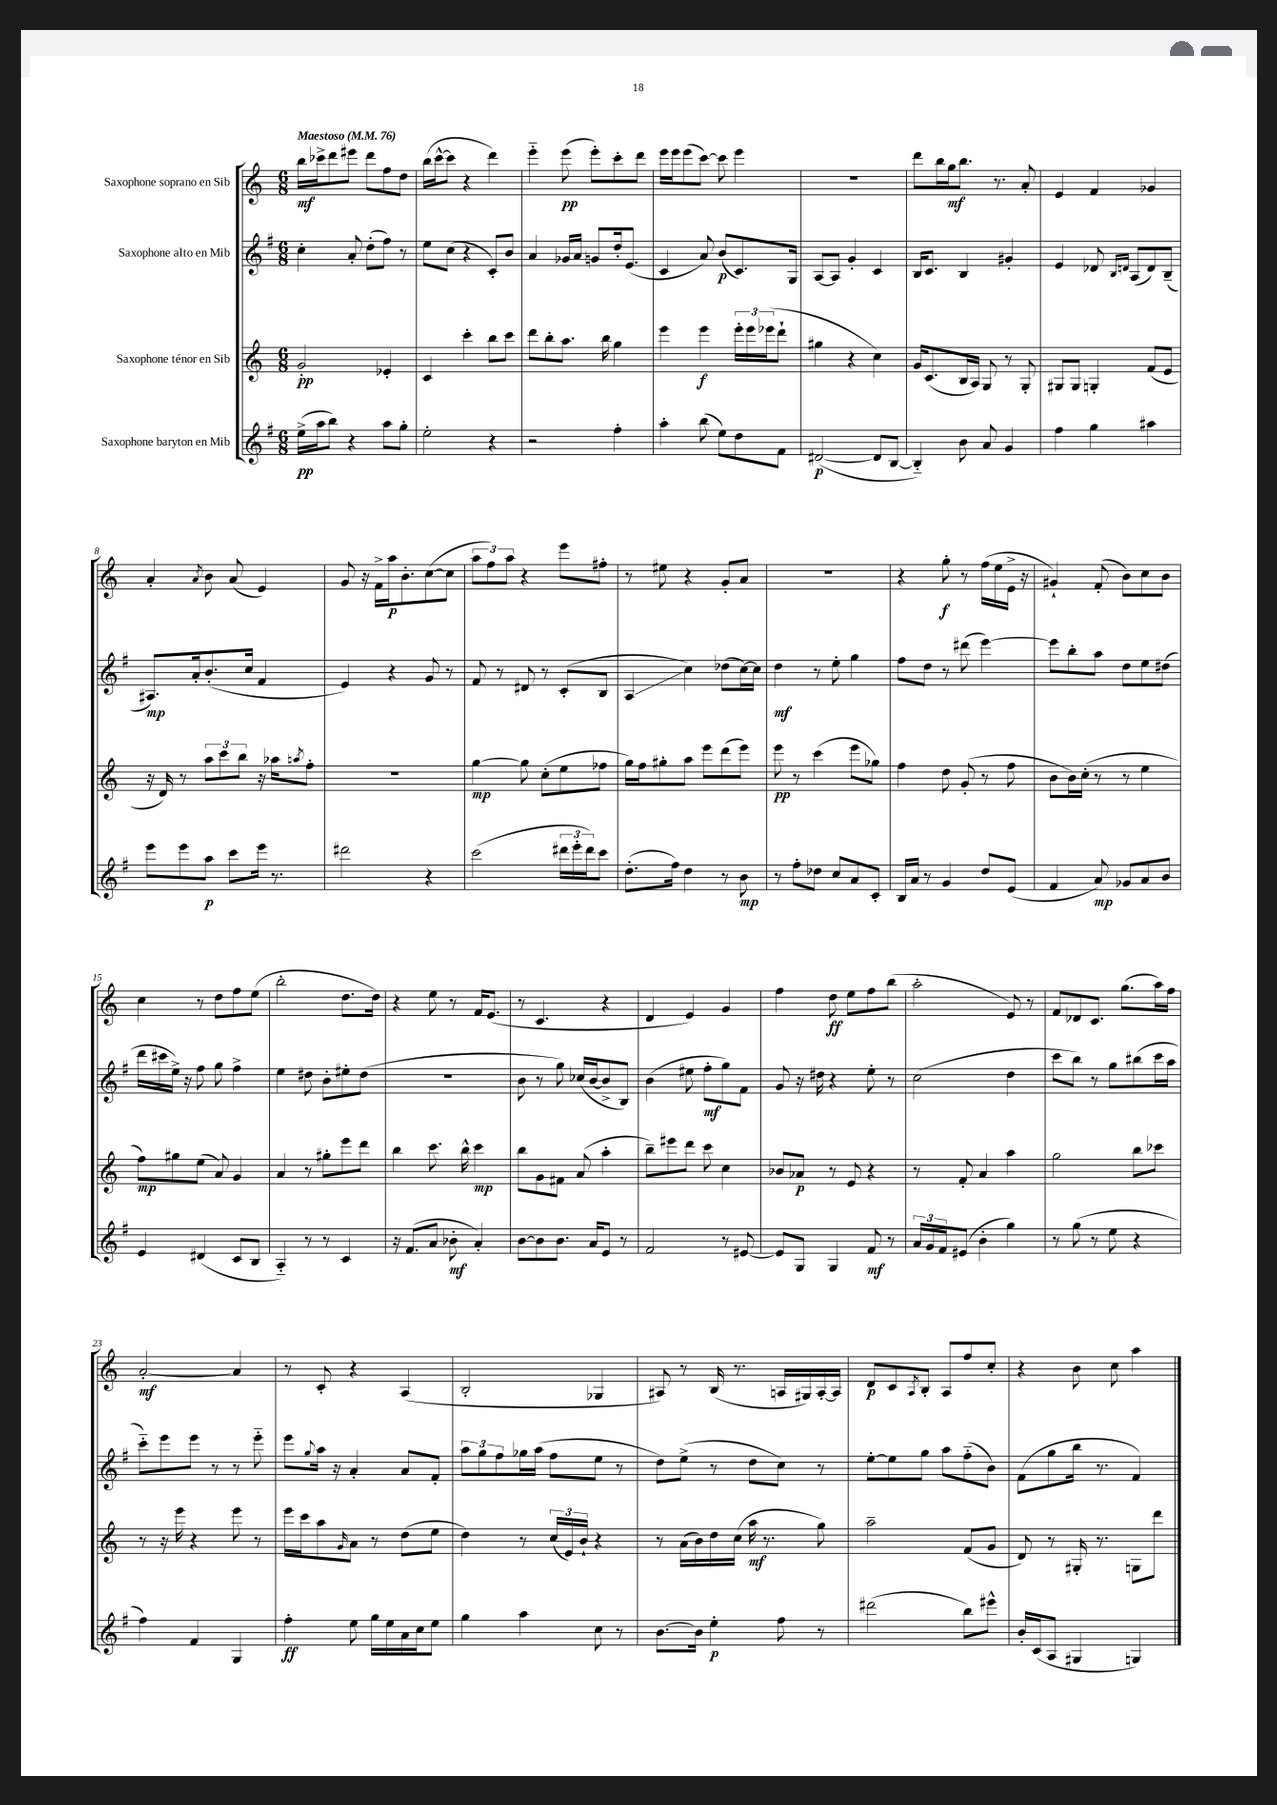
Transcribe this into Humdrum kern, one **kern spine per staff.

**kern	**kern	**kern	**kern
*staff4	*staff3	*staff2	*staff1
*clefG2	*clefG2	*clefG2	*clefG2
*k[f#]	*k[]	*k[f#]	*k[]
*M6/8	*M6/8	*M6/8	*M6/8
*MM76	*MM76	*MM76	*MM76
(16ee^	2g'	4cc'	16bb
16aa	.	.	16ccc-^
8bb)	.	.	8ddd
4r	.	8a'	8eee#
.	.	(8dd'	8ddd
8aa	4e-'	8ff#)	8ff
8gg'	.	8r	8dd
=	=	=	=
2ee'	4c	8ee	(16bb
.	.	.	[16ccc^^
.	.	(8cc	8ccc]
.	4ccc'	4r	4r
4r	8bb	8c')	4ddd)
.	8ccc	8b	.
=	=	=	=
2r	8ddd	4a	4eee'~
.	8bb'	.	.
.	8.aa	16g-	(8eee
.	.	16a	.
.	.	8g	8eee')
.	16bb	.	.
4ff#'	4gg	16dd'	8ccc'
.	.	(8.e	.
.	.	.	8ddd
=	=	=	=
4aa'	4eee	4c	16eee
.	.	.	16eee
.	.	.	(8eee
(8bb	4eee	8a)	[8ccc)
8ee)	.	(8b	8ccc]
8dd	24eee'	8.c)	4eee
.	24eee	.	.
.	(24eee-	.	.
8f#	8ddd`	.	.
.	.	16G	.
=	=	=	=
([2d#	4gg#	[8A	2.r
.	.	8A]	.
.	4r	4g'	.
8d#]	4cc)	4c	.
[8B	.	.	.
=	=	=	=
4B'~])	16g	16B	8ddd
.	(8.c	8.c	.
.	.	.	16bb
.	.	.	16gg
8b	16B	4B	8.bb
.	16A)	.	.
8a	8G	.	.
.	.	.	8.r
4g	8r	4g#'	.
.	8G'	.	8a'
=	=	=	=
4ff#	8G#	4e	4e
.	8G#	.	.
4gg	4G'	8d-	4f
.	.	16qqB	.
.	.	16qqd	.
.	.	(8A	.
4aa#	(8f	8d)	4g-
.	8e	(8B~	.
=	=	=	=
8eee	16r	8.A#)	4a'
.	16d)	.	.
8eee	8r	.	.
.	.	16a'	.
.	.	.	8qa
8aa	12aa	(8.b'	8b
.	12ccc	.	.
8ccc	.	.	(8a
.	12bb	.	.
.	.	16cc	.
16eee	16r	4f#	4e)
8.r	16aa-	.	.
.	8qaa	.	.
.	8ff'	.	.
=	=	=	=
2ddd#	2.r	4e)	8g
.	.	.	16r
.	.	.	16f^
.	.	4r	16aa
.	.	.	8.b'
4r	.	8g	([8cc
.	.	8r	8cc]
=	=	=	=
(2ccc	[4gg	8f#	12aa
.	.	.	12ff)
.	.	8r	.
.	.	.	12aa
.	8gg]	8d#	4r
.	(8cc'	8r	.
24ddd#	8ee	(8c'	8eee
24eee'	.	.	.
24ddd#)	.	.	.
8ccc	8ff-	8B	8ff#'
=	=	=	=
(8.dd'	16gg)	4A	8r
.	16ff	.	.
.	8gg#'	.	8ee#
16ff#)	.	.	.
4dd	8aa	4cc)	4r
.	8eee	.	.
8r	(8ddd	(8dd-	8g'
8b	8eee)	[16cc)	8a
.	.	16cc]	.
=	=	=	=
8r	8eee	4dd	2.r
8ff#'	8r	.	.
8dd-	(4ccc	8r	.
8cc	.	8ee'	.
8a	8eee	4gg	.
8c'	8gg-)	.	.
=	=	=	=
16B	4ff	8ff#	4r
16a	.	.	.
8r	.	8dd	.
4g	8dd	8r	8gg'
.	(8g'	(8ddd#	8r
8dd	8r	[4eee)	(16ff
.	.	.	16ee
(8e	8ff	.	16e^
.	.	.	16r
=	=	=	=
4f#	8b	8eee]	4g#`)
.	16b)	8bb'	.
.	(16cc'	.	.
8a)	8r	8aa	(8f'
8g-	8r	8dd	8b)
8a	4ee	8ee	8cc
8b	.	(8dd#	8b
=	=	=	=
4e	8ff)	16ddd	4cc
.	.	16ccc#	.
.	8gg#	16ee^)	.
.	.	16r	.
(4d#	(8ee	8ff#	8r
.	8a)	8gg	8dd
8c	4g	4ff#^	8ff
8B	.	.	(8ee
=	=	=	=
4A'~)	4a	4ee	2bb'
8r	8r	8dd#	.
8r	8gg#'	8b'	.
4c	8eee	8ee#'	8.dd
.	8ddd	(8dd#	.
.	.	.	16dd)
=	=	=	=
16r	4bb	2.r	4r
(8.f#	.	.	.
8a	8.ccc	.	8ee
8b-'	.	.	8r
.	16bb^^	.	.
4a')	4ccc	.	16f
.	.	.	(8.e
=	=	=	=
[8b	8bb	8b	8r
8b]	8g	8r	4.c
8.b	8f#	8gg)	.
.	(8a	(16cc-	.
16a	.	[16b	.
8e	4aa'	8b^]	4r
8r	.	8B)	.
=	=	=	=
2f#	8bb~)	(4b	4d
.	8eee#	.	.
.	8ddd	8ee#	4e)
.	8ccc	8ff#'	.
8r	4cc	8gg)	4g
[8e#	.	8f#	.
=	=	=	=
8e#]	8b-	8g	4ff
8G	8a-	16r	.
.	.	16dd#	.
4G	8r	4r	8dd
.	8e	.	8ee
8f#	4r	8ee'	8ff
8r	.	8r	(8bb
=	=	=	=
24a	8r	(2cc	2aa'
24g	.	.	.
24f#	.	.	.
(8e#	8f'	.	.
4b'	4a	.	.
4gg)	4aa	4dd	8e)
.	.	.	8r
=	=	=	=
8r	2gg	8ccc	8f
(8gg	.	8bb)	8d-
8r	.	8r	8.c
8ee	.	8gg	.
.	.	.	(8.gg
4r	8bb	(8bb#	.
.	8ccc-	16ccc	16aa)
.	.	16aa	16ff
=	=	=	=
4ff#)	8r	8ccc'~)	[2a'
.	16r	8eee	.
.	16eee	.	.
4f#	4r	8eee	.
.	.	8r	.
4G	8eee	8r	4a]
.	8r	8eee'~	.
=	=	=	=
4ff#'	16eee	8eee	8r
.	16ccc	.	.
.	.	8qqgg	.
.	8aa	16aa	8c'
.	.	16r	.
.	16qqg	.	.
8ee	8a	4a'	4r
16gg	8r	.	.
16ee	.	.	.
16a	(8dd	8a	(4A
16cc	.	.	.
8ee	8ee	8f#'	.
=	=	=	=
4gg	4dd)	12aa	2B'
.	.	12gg	.
.	.	12ff#	.
4aa	8r	16gg-	.
.	.	(16aa	.
.	(24cc	8ff#	.
.	24e)	.	.
.	24b`	.	.
8cc	4r	8ee	4G-
8r	.	8r	.
=	=	=	=
[8.b	8r	8dd)	8A#)
.	(16a	(8ee^	8r
16b]	16b)	.	.
4ee'	16dd	8r	(16B
.	(16cc	.	8.r
.	16aa	8dd	.
.	8.r	.	.
8ff#	.	8cc)	16A
.	.	.	16G#)
8r	8gg)	8r	[16A'
.	.	.	16A]
=	=	=	=
(2ddd#	2aa~	[8ee'	8d
.	.	8ee]	8c
.	.	.	8qA
.	.	8gg	8B'
.	.	8aa	8A
8bb)	(8f	(8ff#'~	8ff
8eee#^^	8g	8b)	8cc'
=	=	=	=
16b'	8d)	(8f#	4r
(16c	.	.	.
8A	8r	8gg	.
4G#	16G#'	16bb	8b
.	8.r	8.r	.
.	.	.	8cc
4G)	8G	4f#)	4aa
.	8ddd	.	.
==	==	==	==
*-	*-	*-	*-
